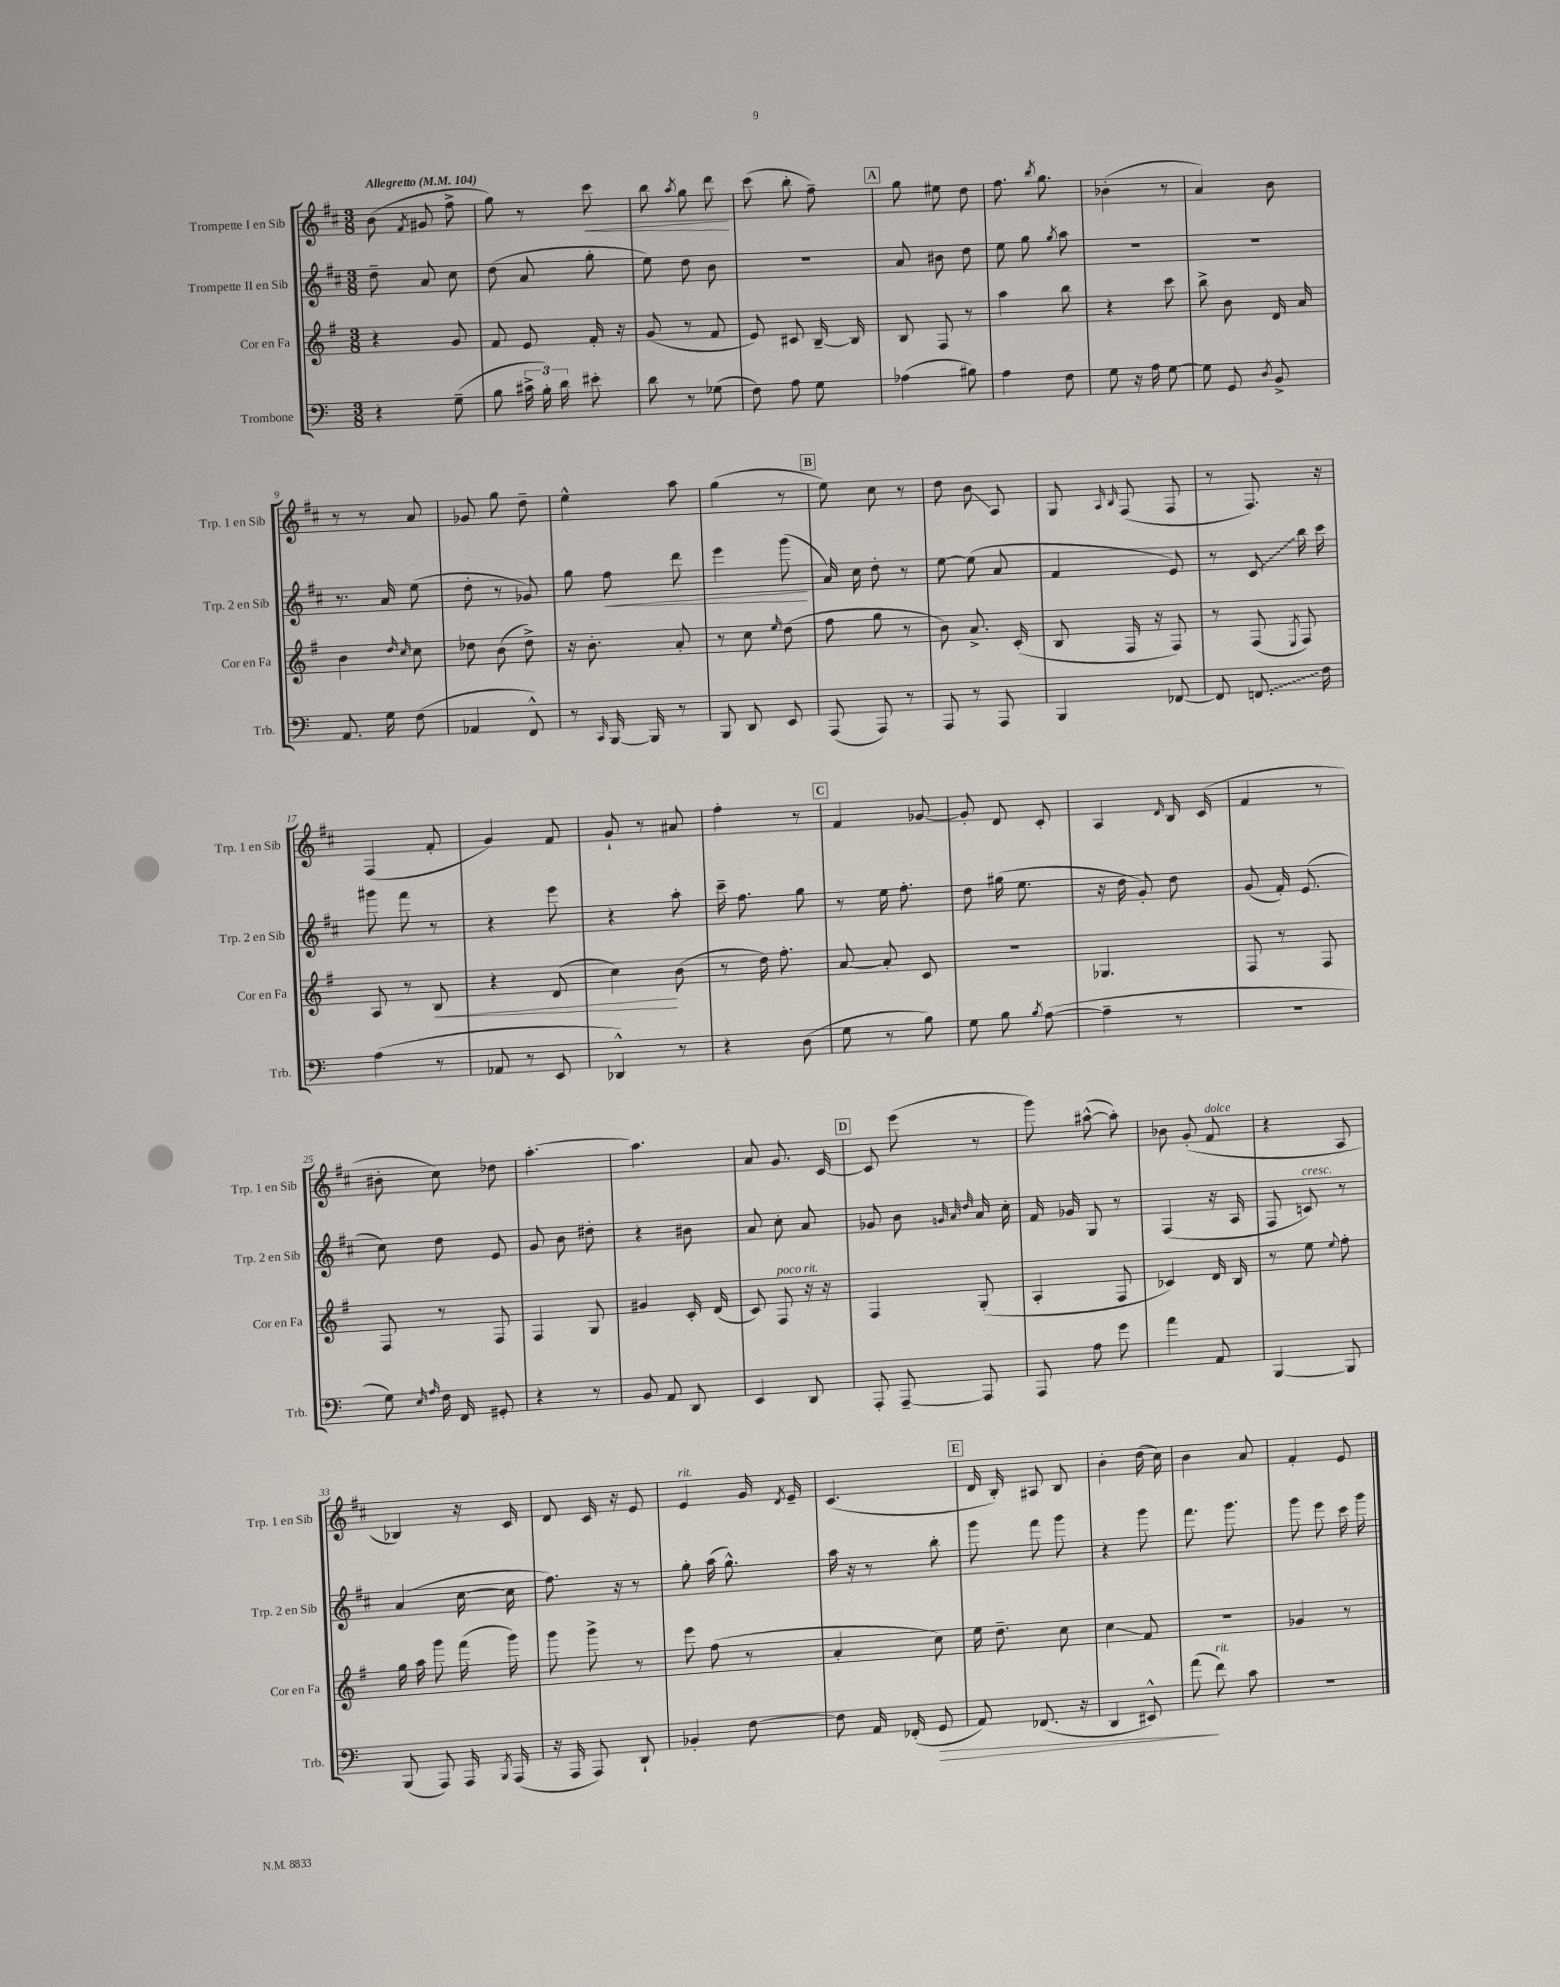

**kern	**kern	**kern	**kern
*staff4	*staff3	*staff2	*staff1
*clefF4	*clefG2	*clefG2	*clefG2
*k[]	*k[f#]	*k[f#c#]	*k[f#c#]
*M3/8	*M3/8	*M3/8	*M3/8
*MM104	*MM104	*MM104	*MM104
4r	4r	8dd~	(8b
.	.	.	8qf#
.	.	8a	8g#
(8G~	8g	8cc#	8ff#^
=	=	=	=
8B	8f#	(8dd	8gg)
24c#^	8e	8a	8r
24B')	.	.	.
24d	.	.	.
8e#'	16f#'	8gg'	8ccc#
.	16r	.	.
=	=	=	=
8d	(8g	8ee)	8bb
.	.	.	8qaa
8r	8r	8dd	8gg
(8G-	8f#	8b	8ddd
=	=	=	=
8F)	8e)	4.r	(8ccc#
8A	8c#	.	8bb'
8G	[16B~	.	8ff#~)
.	16B]	.	.
=	=	=	=
(4A-	8B	8a	8gg
.	8F#	8b#	8ee#
8B#)	8r	8dd	8dd
=	=	=	=
4A	4aa	8ee	8.ff#
.	.	8gg	.
.	.	.	8qbb
.	.	.	8.gg
.	.	8qgg	.
8F	8bb	8aa	.
=	=	=	=
8G	4r	4.r	(4b-'
16r	.	.	.
16A	.	.	.
[8G	8ccc	.	8r
=	=	=	=
8G]	8bb^	4.r	4a)
8GG	8b	.	.
8qD	.	.	.
8BB^	16d	.	8b
.	16a	.	.
=	=	=	=
8.AA	4b	8.r	8r
.	.	.	8r
16G	.	16a	.
.	16qqdd	.	.
.	16qqcc	.	.
(8F	8cc	(8ee	8a
=	=	=	=
4AA-	8dd-	8dd'	8g-
.	(8b	8r	8gg
8FF^^)	8dd-^)	8g-)	8dd~
=	=	=	=
8r	16r	8gg	4ee^^
.	8.b'	.	.
16qqCC	.	.	.
[16BBB	.	8ff#	.
16BBB]	.	.	.
8r	8a'	8ddd	8aa
=	=	=	=
8BBB	8r	4eee	(4gg
8DD	8cc	.	.
.	16qqee	.	.
8EE	(8dd	(8ggg	8r
=	=	=	=
(8AAA	8ff#	16a)	8ee)
.	.	16cc#	.
8AAA)	8gg	8dd'	8cc#
8r	8r	8r	8r
=	=	=	=
8AAA	8b)	[8ee	8dd
8r	8.a^	(8ee]	8b
8AAA	.	8a	8A
.	(16c'	.	.
=	=	=	=
4BBB	8B	4f#	8G
.	.	.	16qqA
.	.	.	16qqB
.	16F#	.	(8F#
.	16r	.	.
[8FF-	8F#)	8e)	8F#
=	=	=	=
8FF-]	8r	8r	8r
8.FF	(8F#	8c#	8.F#)
.	8qE	.	.
.	8F#)	16bb	.
16F	.	16ccc#	16r
=	=	=	=
(4A	8A	8ggg#	(4F#
.	8r	8fff#	.
8r	8B	8r	8f#'
=	=	=	=
8AA-	4r	4r	4g)
8r	.	.	.
8EE	(8d	8eee	8f#
=	=	=	=
4DD-^^)	4cc)	4r	8g`
.	.	.	8r
8r	(8b	8aa'	8a#
=	=	=	=
4r	8r	16ccc#~	4ff#'
.	.	8.ff#	.
.	16dd)	.	.
.	8.ff#'	.	.
(8D	.	8gg	8r
=	=	=	=
8G	[8a	8r	4f#
8r	8a']	16ee	.
.	.	8.ff#'	.
8B)	8c	.	[8g-
=	=	=	=
8G	4.r	8dd	8g-']
8B	.	(16gg#	8d
.	.	8.ee	.
8qB	.	.	.
([8A	.	.	8c#'
=	=	=	=
4A~]	4.G-	16r	4A
.	.	16dd	.
.	.	8g')	.
.	.	.	16qqd
8r	.	8dd	16B
.	.	.	(16c#
=	=	=	=
4.r	8F#	(8g	4f#
.	8r	16f#')	.
.	.	(8.e	.
.	8F#	.	8r
=	=	=	=
8G)	8F#	8cc#)	8b#'
16qqE	.	.	.
16qqA	.	.	.
16F	8r	8dd	8cc#)
16FF	.	.	.
8GG#'	8F#	8e	8dd-
=	=	=	=
4r	4F#	8g	[4.aa'
.	.	8b	.
8r	8G	8dd#'	.
=	=	=	=
8BB	4g#	4r	4.aa]
8AA	.	.	.
8DD	16c'	8b#	.
.	(16d	.	.
=	=	=	=
4EE	8c)	8a	8a
.	8F#	8cc#'	8.g
8DD	16r	8a	.
.	16r	.	[16c#
=	=	=	=
8AAA'	4F#	8g-	8c#]
[8AAA~	.	8b	(8eee
.	.	32qqg	.
.	.	32qqa	.
.	.	32qqdd	.
8AAA]	(8G'	16a	8r
.	.	16cc#'	.
=	=	=	=
8AAA	4A'	16f#	8ggg)
.	.	16g-	.
8A	.	8G	([8aa#^^
8g	8F#	8r	8aa#'])
=	=	=	=
4a	4c-)	(4F#	8b-
.	.	.	(8g'
8AA	16d	16r	8f#
.	16B	16A	.
=	=	=	=
[4BBB	8r	8F#	4r
.	8ee	8c)	.
.	8qqee	.	.
8BBB]	8ff#'	8r	8A
=	=	=	=
(8BBB	16gg	(4a	4B-)
.	16aa	.	.
8AAA)	8ggg	.	.
16AAA	(16fff#	[16cc#	16r
8qBBB	.	.	.
(16AAA	16ggg)	16cc#]	16c#
=	=	=	=
16r	8ggg	8.ff#)	8d
16AAA	.	.	.
8AAA)	8ggg^	.	16c#
.	.	16r	16r
8DD`	8r	8r	8e
=	=	=	=
4BB-'	8eee	8gg'	4e
.	(8ff#	(16aa	.
.	.	8.gg^^)	.
[8F	8r	.	16g
.	.	.	8qd
.	.	.	16e~
=	=	=	=
8F]	4a'	16aa	(4.c#
.	.	16r	.
16AA	.	8r	.
(16FF-'	.	.	.
8GG	8cc)	8bb'	.
=	=	=	=
8AA)	16ee	8ggg	16d
.	8.dd~	.	16B')
(8.FF-	.	8fff#	8A#
.	8cc	8ggg	8B
16r	.	.	.
=	=	=	=
4DD	4cc	4r	4b'
8EE#^^)	8f#	8ggg	(16dd
.	.	.	16cc#)
=	=	=	=
(8a	4.r	8.fff#	4b
8f)	.	.	.
.	.	8.ggg	.
8c	.	.	8a
=	=	=	=
4.r	4g-	8ggg	4f#'
.	.	8eee	.
.	8r	16ccc#	8e
.	.	16ggg	.
==	==	==	==
*-	*-	*-	*-
